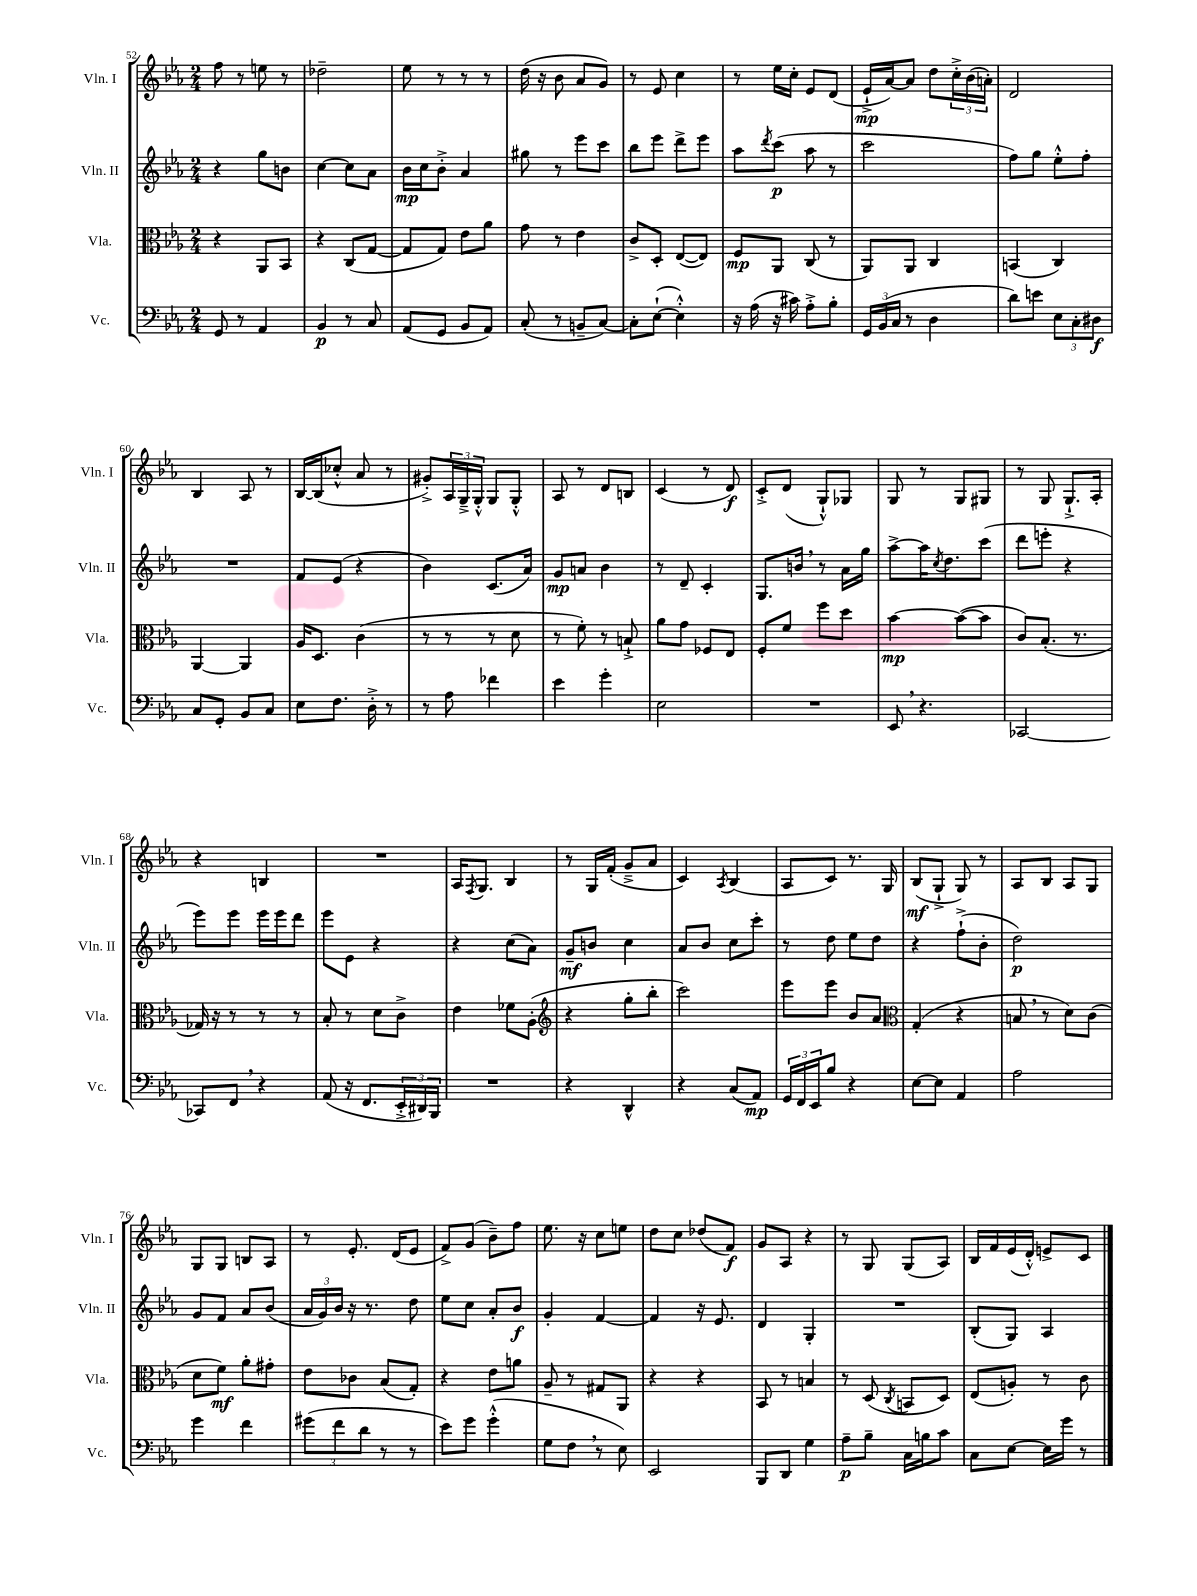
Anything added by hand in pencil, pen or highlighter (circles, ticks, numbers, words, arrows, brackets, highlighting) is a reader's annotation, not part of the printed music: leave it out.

**kern	**dynam	**kern	**dynam	**kern	**dynam	**kern	**dynam
*part4	*part4	*part3	*part3	*part2	*part2	*part1	*part1
*staff4	*staff4	*staff3	*staff3	*staff2	*staff2	*staff1	*staff1
*I"Vc.	*	*I"Vla.	*	*I"Vln. II	*	*I"Vln. I	*
*I'Vc.	*	*I'Vla.	*	*I'Vln. II	*	*I'Vln. I	*
*clefF4	*	*clefC3	*	*clefG2	*	*clefG2	*
*k[b-e-a-]	*	*k[b-e-a-]	*	*k[b-e-a-]	*	*k[b-e-a-]	*
*M2/4	*	*M2/4	*	*M2/4	*	*M2/4	*
=52	=52	=52	=52	=52	=52	=52	=52
8GG/	.	4r	.	4r	.	8ff\	.
8r	.	.	.	.	.	8r	.
4AA-/	.	8AA-/L	.	8gg\L	.	8een\	.
.	.	8BB-/J	.	8bn\J	.	8r	.
=53	=53	=53	=53	=53	=53	=53	=53
4BB-/	p	4r	.	[4cc\	.	2dd-X~\	.
8r	.	(8C/L	.	8cc\L]	.	.	.
8C/	.	[8G/J	.	8a-\J	.	.	.
=54	=54	=54	=54	=54	=54	=54	=54
(8AA-/L	.	8G/L]	.	16b-\LL	mp	8ee-\	.
.	.	.	.	16cc\J	.	.	.
8GG/J	.	8G/J)	.	8b-'^\J	.	8r	.
8BB-/L	.	8e-\L	.	4a-/	.	8r	.
8AA-/J)	.	8a-\J	.	.	.	8r	.
=55	=55	=55	=55	=55	=55	=55	=55
(8C'/	.	8g\	.	8gg#X\	.	(16dd\	.
.	.	.	.	.	.	16r	.
8r	.	8r	.	8r	.	8b-\	.
8BBn~/L	.	4e-\	.	8eee-\L	.	8a-/L	.
[8C/J)	.	.	.	8ccc\J	.	8g/J)	.
=56	=56	=56	=56	=56	=56	=56	=56
8C'\L]	.	8c^/L	.	8bb-\L	.	8r	.
([8E-`\J	.	8D'/J	.	8eee-\J	.	8e-/	.
4E-'^^\])	.	([8E-/L	.	8ddd^\L	.	4cc\	.
.	.	8E-/J])	.	8eee-\J	.	.	.
=57	=57	=57	=57	=57	=57	=57	=57
16r	.	8F/L	mp	8aa-\L	.	8r	.
(16A-\	.	.	.	.	.	.	.
.	.	.	.	8qddd/	.	.	.
16r	.	8AA-/J	.	(8ccc\J	p	16ee-\LL	.
16c#X\)	.	.	.	.	.	16cc'\JJ	.
8A-'^\L	.	(8C/	.	8aa-\	.	8e-/L	.
8B-'\J	.	8r	.	8r	.	(8d/J	.
=58	=58	=58	=58	=58	=58	=58	=58
24GG/LL	.	8AA-/L)	.	2ccc\	.	16e-`^/LL	mp
(24BB-/	.	.	.	.	.	.	.
.	.	.	.	.	.	[16a-/J)	.
24C/JJ	.	.	.	.	.	.	.
8r	.	8AA-/J	.	.	.	8a-/J]	.
4D\	.	4C/	.	.	.	8dd\L	.
.	.	.	.	.	.	24cc'^\L	.
.	.	.	.	.	.	(24b-\	.
.	.	.	.	.	.	24an'\JJ)	.
=59	=59	=59	=59	=59	=59	=59	=59
8d\L)	.	(4BBn/	.	8ff\L)	.	2d/	.
8en\J	.	.	.	8gg\J	.	.	.
12E-\L	.	4C/)	.	8ee-'^^\L	.	.	.
12C'\	.	.	.	.	.	.	.
.	.	.	.	8ff'\J	.	.	.
12D#X\J	f	.	.	.	.	.	.
!!LO:LB:g=z
=60	=60	=60	=60	=60	=60	=60	=60
8C/L	.	[4AA-/	.	2r	.	4B-/	.
8GG'/J	.	.	.	.	.	.	.
8BB-/L	.	4AA-/]	.	.	.	8A-/	.
8C/J	.	.	.	.	.	8r	.
=61	=61	=61	=61	=61	=61	=61	=61
8E-\L	.	16A-/KL	.	8f/L	.	[16B-/LL	.
.	.	8.D/J	.	.	.	(16B-/J]	.
8.F\J	.	.	.	(8e-/J	.	8cc-X'^^/J	.
.	.	(4c\	.	4r	.	8a-/	.
16D'^\	.	.	.	.	.	.	.
8r	.	.	.	.	.	8r	.
=62	=62	=62	=62	=62	=62	=62	=62
8r	.	8r	.	4b-\)	.	8g#X'^/L)	.
8A-\	.	8r	.	.	.	24A-/L	.
.	.	.	.	.	.	24G~^/	.
.	.	.	.	.	.	24G'^^/JJ	.
4f-X\	.	8r	.	(8.c/L	.	8G/L	.
.	.	8d\	.	.	.	8G'^^/J	.
.	.	.	.	16a-/Jk)	.	.	.
=63	=63	=63	=63	=63	=63	=63	=63
4e-\	.	8r	.	8g/L	mp	8A-/	.
.	.	8f'\)	.	8an/J	.	8r	.
4g'\	.	8r	.	4b-\	.	8d/L	.
.	.	8Bn`^/	.	.	.	8Bn/J	.
=64	=64	=64	=64	=64	=64	=64	=64
2E-\	.	8a-\L	.	8r	.	(4c/	.
.	.	8g\J	.	8d~/	.	.	.
.	.	8F-X/L	.	4c'/	.	8r	.
.	.	8E-/J	.	.	.	8d/)	f
=65	=65	=65	=65	=65	=65	=65	=65
2r	.	8F'/L	.	8.G/L	.	8c'^/L	.
.	.	8f/J	.	.	.	(8d/J	.
.	.	.	.	16bn,/Jk	.	.	.
.	.	8ff\L	.	8r	.	8G`^^/L)	.
.	.	8dd\J	.	16a-\LL	.	8G-X/J	.
.	.	.	.	16gg\JJ	.	.	.
=66	=66	=66	=66	=66	=66	=66	=66
8EE-,/	.	[4b-\	mp	[8aa-^\L	.	8G/	.
4.r	.	.	.	16aa-\K]	.	8r	.
.	.	.	.	8qcc/	.	.	.
.	.	.	.	8.dd\	.	.	.
.	.	(8b-\L_	.	.	.	8G/L	.
.	.	8b-\J]	.	(8ccc\J	.	8G#X/J	.
=67	=67	=67	=67	=67	=67	=67	=67
[2CC-X/	.	8c/L)	.	8ddd\L	.	8r	.
.	.	(8.B-'/J	.	8eeen'\J	.	8G/	.
.	.	.	.	4r	.	8.G`^/L	.
.	.	8.r	.	.	.	.	.
.	.	.	.	.	.	16A-'/Jk	.
!!LO:LB:g=z
=68	=68	=68	=68	=68	=68	=68	=68
8CC-X/L]	.	16G-X/)	.	8eee-\L)	.	4r	.
.	.	16r	.	.	.	.	.
8FF,/J	.	8r	.	8eee-\J	.	.	.
4r	.	8r	.	16eee-\LL	.	4Bn/	.
.	.	.	.	16eee-\J	.	.	.
.	.	8r	.	8ddd\J	.	.	.
=69	=69	=69	=69	=69	=69	=69	=69
(8AA-/	.	8B-'/	.	8eee-\L	.	2r	.
16r	.	8r	.	8e-\J	.	.	.
8.FF/L	.	.	.	.	.	.	.
.	.	8d\L	.	4r	.	.	.
24EE-'^/L	.	8c^\J	.	.	.	.	.
24DD#X/)	.	.	.	.	.	.	.
24BBB-/JJ	.	.	.	.	.	.	.
=70	=70	=70	=70	=70	=70	=70	=70
2r	.	4e-\	.	4r	.	16A-/KL	.
.	.	.	.	.	.	8qF/	.
.	.	.	.	.	.	8.G/J	.
.	.	8f-X\L	.	(8cc\L	.	4B-/	.
.	.	(8A-'\J	.	8a-\J)	.	.	.
=71	=71	=71	=71	=71	=71	=71	=71
*	*	*clefG2	*	*	*	*	*
4r	.	4r	.	8g~/L	mf	8r	.
.	.	.	.	8bn/J	.	16G/LL	.
.	.	.	.	.	.	(16f'/JJ	.
4DD^^/	.	8gg'\L	.	4cc\	.	8g~^/L	.
.	.	8bb-'\J	.	.	.	8a-/J	.
=72	=72	=72	=72	=72	=72	=72	=72
4r	.	2ccc\)	.	8a-/L	.	4c/)	.
.	.	.	.	8b-/J	.	.	.
.	.	.	.	.	.	8qA-/	.
(8C/L	.	.	.	8cc\L	.	(4B-/	.
8AA-/J)	mp	.	.	8ccc'\J	.	.	.
=73	=73	=73	=73	=73	=73	=73	=73
24GG/LL	.	8eee-\L	.	8r	.	8A-/L	.
24FF/	.	.	.	.	.	.	.
24EE-/J	.	.	.	.	.	.	.
8B-/J	.	8eee-\J	.	8dd\	.	8c/J)	.
4r	.	8b-/L	.	8ee-\L	.	8.r	.
.	.	8a-/J	.	8dd\J	.	.	.
.	.	.	.	.	.	16G/	.
=74	=74	=74	=74	=74	=74	=74	=74
*	*	*clefC3	*	*	*	*	*
[8E-\L	.	(4G'/	.	4r	.	(8B-/L	mf
8E-\J]	.	.	.	.	.	8G`^/J	.
4AA-/	.	4r	.	(8ff`^\L	.	8G/)	.
.	.	.	.	8b-'\J	.	8r	.
=75	=75	=75	=75	=75	=75	=75	=75
2A-\	.	8Bn,/	.	2dd\)	p	8A-/L	.
.	.	8r	.	.	.	8B-/J	.
.	.	8d\L)	.	.	.	8A-/L	.
.	.	(8c\J	.	.	.	8G/J	.
!!LO:LB:g=z
=76	=76	=76	=76	=76	=76	=76	=76
4g\	.	8d\L	.	8g/L	.	8G/L	.
.	.	8f\J)	mf	8f/J	.	8G/J	.
4f\	.	8a-'\L	.	8a-/L	.	8Bn/L	.
.	.	8g#X'\J	.	(8b-/J	.	8A-/J	.
=77	=77	=77	=77	=77	=77	=77	=77
(12g#X\L	.	8e-\L	.	24a-/LL	.	8r	.
.	.	.	.	24g/)	.	.	.
12f\	.	.	.	24b-/JJ	.	.	.
.	.	8c-X\J	.	16r	.	8.e-'/	.
12d\J	.	.	.	.	.	.	.
.	.	.	.	8.r	.	.	.
8r	.	(8B-/L	.	.	.	.	.
.	.	.	.	.	.	(16d/KL	.
8r	.	8G'/J)	.	8dd\	.	8e-/J	.
=78	=78	=78	=78	=78	=78	=78	=78
8e-\L)	.	4r	.	8ee-\L	.	8f^/L)	.
8g\J	.	.	.	8cc\J	.	(8g/J	.
(4g'^^\	.	8e-\L	.	8a-'/L	.	8b-~\L)	.
.	.	8an\J	.	8b-/J	f	8ff\J	.
=79	=79	=79	=79	=79	=79	=79	=79
8G\L	.	8A-~/	.	4g'/	.	8.ee-\	.
8F,\J	.	8r	.	.	.	.	.
.	.	.	.	.	.	16r	.
8r	.	8G#X/L	.	[4f/	.	8cc\L	.
8E-\)	.	8AA-/J	.	.	.	8een\J	.
=80	=80	=80	=80	=80	=80	=80	=80
2EE-/	.	4r	.	4f/]	.	8dd\L	.
.	.	.	.	.	.	8cc\J	.
.	.	4r	.	16r	.	(8dd-X/L	.
.	.	.	.	8.e-/	.	.	.
.	.	.	.	.	.	8f/J)	f
=81	=81	=81	=81	=81	=81	=81	=81
8BBB-/L	.	8BB-/	.	4d/	.	8g/L	.
8DD/J	.	8r	.	.	.	8A-/J	.
4G\	.	4Bn/	.	4G'/	.	4r	.
=82	=82	=82	=82	=82	=82	=82	=82
8A-~\L	p	8r	.	2r	.	8r	.
8B-~\J	.	(8D/	.	.	.	8G/	.
.	.	8qC/	.	.	.	.	.
16C\LL	.	8BBn/L	.	.	.	(8G/L	.
16Bn\J	.	.	.	.	.	.	.
8c\J	.	8D/J)	.	.	.	8A-/J)	.
=83	=83	=83	=83	=83	=83	=83	=83
8C\L	.	(8E-/L	.	(8B-'/L	.	16B-/LL	.
.	.	.	.	.	.	16f/	.
[8E-\J	.	8An'/J)	.	8G/J)	.	(16e-/	.
.	.	.	.	.	.	16d'^^/JJ)	.
16E-\LL]	.	8r	.	4A-/	.	8en^/L	.
16g\JJ	.	.	.	.	.	.	.
8r	.	8c\	.	.	.	8c/J	.
==	==	==	==	==	==	==	==
*-	*-	*-	*-	*-	*-	*-	*-
